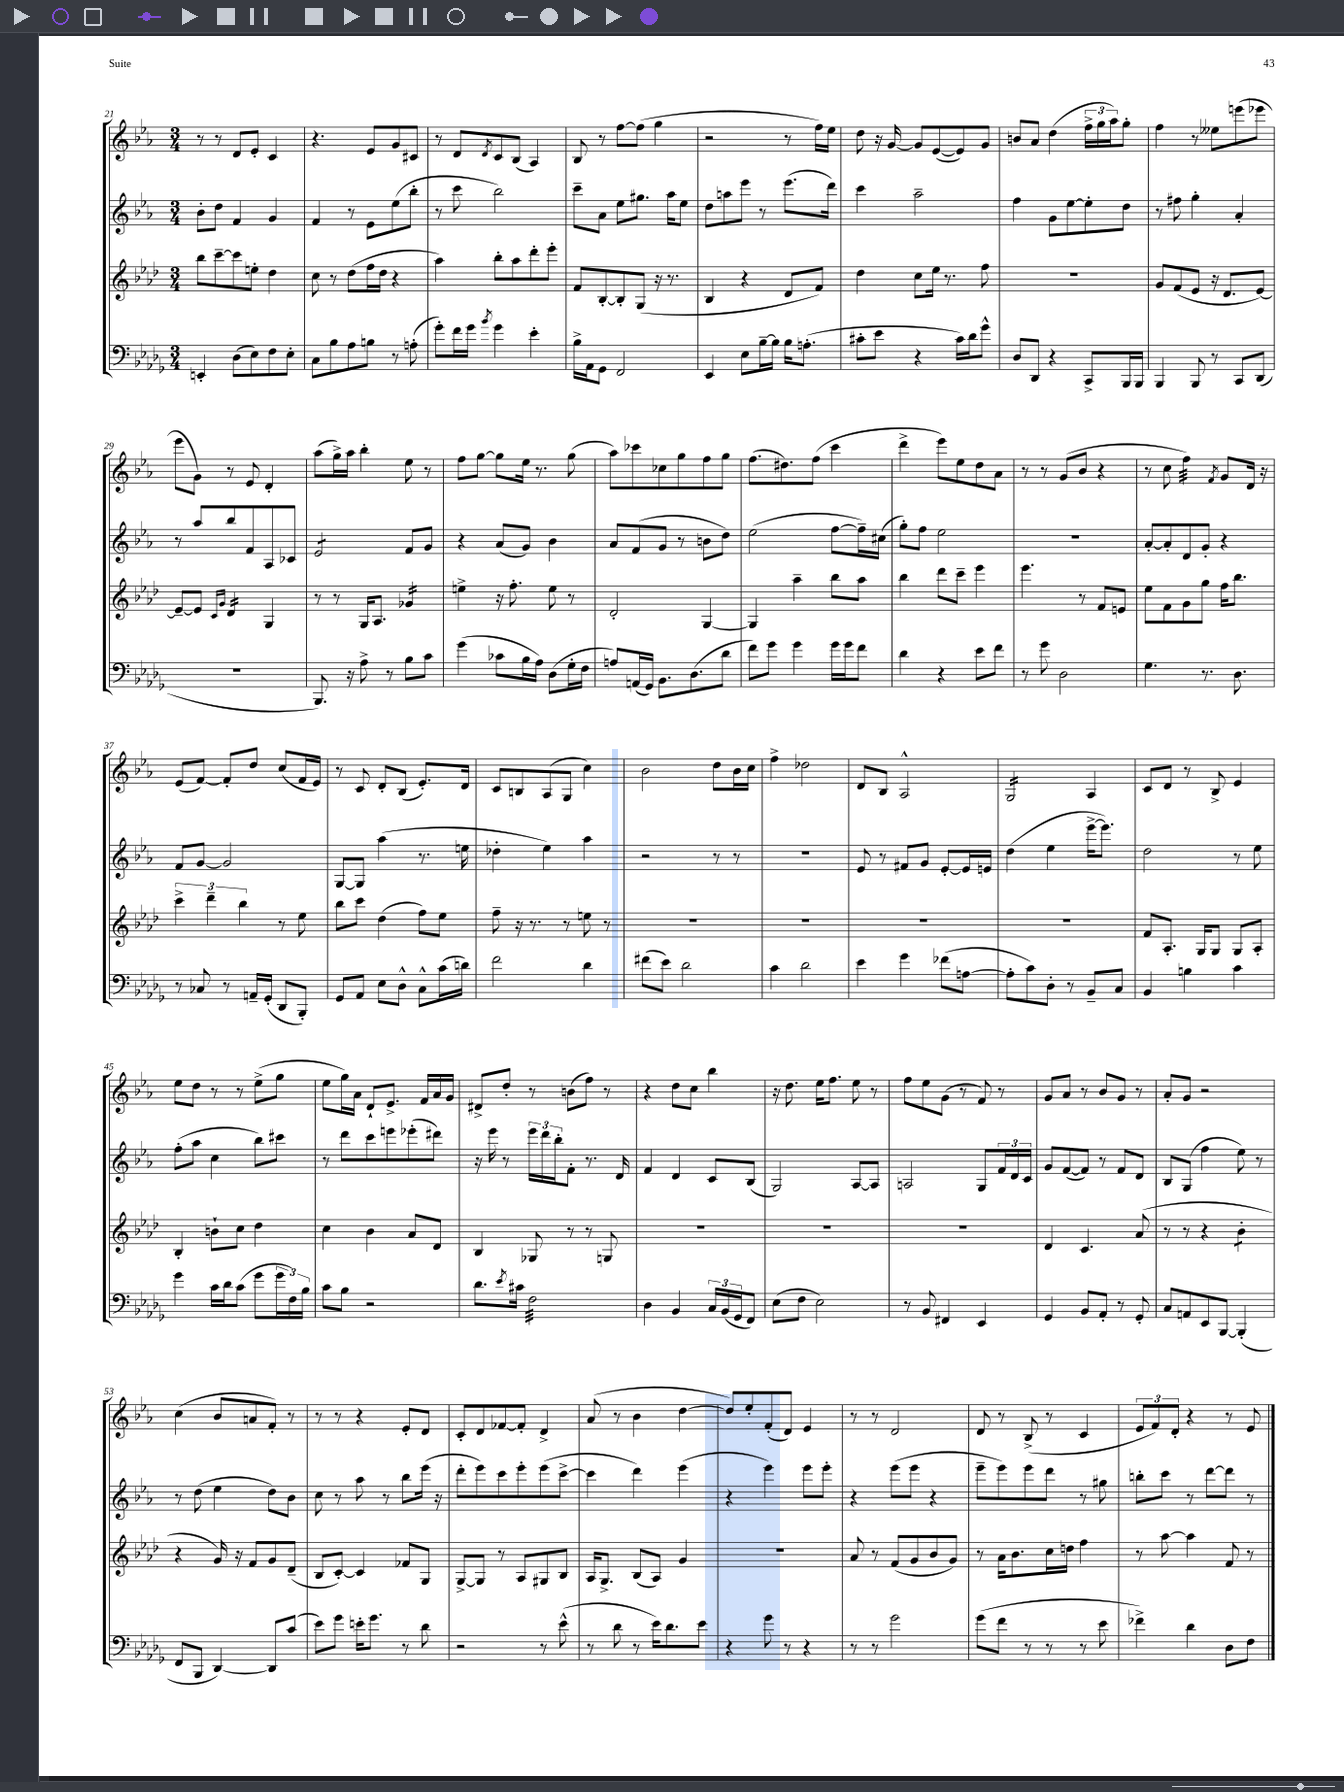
<<
\new StaffGroup <<
\new Staff = "s0" {
    \clef treble \key ees \major \numericTimeSignature \time 3/4
    r8 r8 d'8 ees'8-. c'4 |
    r4. ees'8 g'8 cis'8 |
    r8 d'8 \acciaccatura { d'8 } c'8 bes8( aes4) |
    bes8 r8 f''8~ f''8( g''4 |
    r2 r8 f''16) ees''16 |
    d''8 r16 g'16~ g'8 ees'8~( ees'8) g'8 |
    b'8 aes'8 d''4( \tuplet 3/2 { f''16-> g''16 aes''16) } g''8-. |
    f''4 r8 eeses''8 e'''8( ees'''8 |
    ees'''8 g'8) r8 ees'8 d'4-. |
    aes''8( g''16->) aes''16 bes''4-. ees''8 r8 |
    f''8 g''8~ g''8 ees''16 r8. g''8( |
    aes''8) ces'''8 ces''8 g''8 f''8 g''8 |
    f''8.( dis''8.) f''8( c'''4 |
    d'''4-> ees'''8) ees''8 d''8 aes'8 |
    r8 r8 g'8( bes'8 r4 |
    r8 c''8 f''4:32) \acciaccatura { f'8 } g'8 d'16 r16 |
    ees'8( f'8~) f'8-. d''8 c''8( f'16 ees'16) |
    r8 c'8 d'8-. bes8( ees'8.-.) d'16 |
    c'8 b8 aes8( g8 c''4) |
    bes'2 d''8 bes'16 c''16 |
    f''4-> des''2 |
    d'8 bes8 aes2-^ |
    g2:16 aes4 |
    c'8 d'8 r8 bes8-> ees'4 |
    ees''8 d''8 r8 r8 ees''8->( g''8 |
    ees''8 g''16) aes'16 d'8-! ees'8.-> f'16 aes'16 g'16 |
    dis'8-> d''8-. r8 b'8( f''8) r8 |
    r4 d''8 c''8 bes''4 |
    r16 d''8. ees''16 f''8. ees''8 r8 |
    f''8 ees''8 g'8( r8 f'8) r8 |
    g'8 aes'8 r8 bes'8 g'8 r8 |
    aes'8-. g'8 r2 |
    c''4( bes'8 a'8 f'8-.) r8 |
    r8 r8 r4 ees'8-. d'8 |
    c'8-. d'8 fes'8~ fes'8-. d'4-> |
    aes'8( r8 bes'4 d''4~ |
    d''8) ees''8-. f'8-.( d'8) ees'4 |
    r8 r8 d'2 |
    d'8 r8 bes8->( r8 c'4 |
    \tuplet 3/2 { ees'8 f'8) d'8-. } r4 r8 ees'8 \bar "|." |
}
\new Staff = "s1" {
    \clef treble \key ees \major \numericTimeSignature \time 3/4
    bes'8-. d''8 f'4 g'4 |
    f'4 r8 ees'8 ees''8( bes''8-. |
    r8 c'''8 bes''2) |
    c'''8-- aes'8 ees''8 gis''8. aes''16 ees''8 |
    d''8 a''8 ees'''8 r8 ees'''8.( d'''16) |
    c'''4 aes''2-- |
    f''4 g'8 ees''8~ ees''8-. d''8 |
    r8 fis''8 g''4-. aes'4-. |
    r8 aes''8 bes''8 f'8 aes8 ces'8 |
    ees'2:8 f'8 g'8 |
    r4 aes'8( g'8) bes'4 |
    aes'8 f'8( g'8 r8 b'8 d''8) |
    ees''2( f''8~ f''16--) cis''16( |
    g''8-.) f''8 ees''2 |
    R2. |
    aes'8~-. aes'8-. d'8 g'8-. r4 |
    f'8 g'8~ g'2 |
    g8~ g8 aes''4( r8. e''16 |
    des''4-. ees''4) aes''4 |
    r2 r8 r8 |
    R2. |
    ees'8 r8 fis'8 g'8 ees'8~-. ees'16 e'16 |
    d''4( ees''4 ees'''16~-> ees'''8.) |
    d''2 r8 ees''8 |
    f''8-.( aes''8 c''4 bes''8) cis'''8 |
    r8 d'''8 c'''8 e'''8 ees'''8-.( dis'''8) |
    r16 ees'''16 r8 \tuplet 3/2 { ees'''16 d'''16 bes''16-. } f'8-. r8. d'16 |
    f'4 d'4 c'8 bes8( |
    g2) aes8~ aes8 |
    a2 g8 \tuplet 3/2 { f'16 d'16 c'16 } |
    g'8 f'8~( f'8) r8 f'8 d'8 |
    bes8 g8( f''4 ees''8) r8 |
    r8 d''8( ees''4 d''8) bes'8 |
    c''8 r8 aes''8 r8 bes''8 ees'''16( r16 |
    d'''8-. ees'''8) c'''8 ees'''8-. ees'''8( c'''8~-> |
    c'''4 d'''4) ees'''4( |
    r4 ees'''4) ees'''8 ees'''8-. |
    r4 ees'''8( ees'''8 r4 |
    ees'''8-- ees'''8) ees'''8 d'''8 r8 gis''8 |
    b''8-. c'''8 r8 d'''8~ d'''8 r8 \bar "|." |
}
\new Staff = "s2" {
    \clef treble \key aes \major \numericTimeSignature \time 3/4
    bes''8 c'''8~-- c'''8 e''8-. des''4 |
    c''8 r8 des''8( f''16 des''16 r4 |
    aes''4) bes''8-. aes''8 des'''8-. ees'''8-. |
    f'8 bes8~-. bes8-. g8( r16 r8. |
    bes4 r4 des'8 f'8) |
    des''4 c''8 ees''16 r8. f''8 |
    R2. |
    g'8 f'8( ees'8 r16 des'8. ees'8~) |
    ees'8~-- ees'8 \grace { c'16 g'16 } des'4:16 g4 |
    r8 r8 g16 aes8. ges'4:16 |
    e''4-> r16 f''8.-. e''8 r8 |
    des'2-. g4~ |
    g4 aes''4-- bes''8 aes''8 |
    bes''4 des'''8 c'''8-- ees'''4 |
    ees'''4. r8 f'8 e'8 |
    ees''8 f'8 g'8 g''8 f''16 bes''8. |
    \tuplet 3/2 { c'''4-> des'''4-- bes''4 } r8 ees''8 |
    bes''8 c'''8 des''4( f''8) ees''8 |
    f''8-- r16 r8. r8 e''8 r8 |
    R2. |
    R2. |
    R2. |
    R2. |
    f'8 aes8.-. g16 g8 g8 aes8-. |
    bes4-. b'8-! c''8 des''4 |
    c''4 bes'4 aes'8 des'8 |
    bes4 ges8 r8 r8 g8 |
    R2. |
    R2. |
    R2. |
    des'4 c'4. aes'8( |
    r8 r8 r4 bes'4:8-. |
    r4 g'16) r16 f'8 g'8 des'8--( |
    bes8 c'8~-.) c'4 fes'8 g8 |
    g8~-> g8 r8 aes8 gis8 bes8 |
    aes16 g8.-> bes8( aes8) g'4 |
    R2. |
    aes'8 r8 f'8( g'8 bes'8 g'8) |
    r8 aes'16 bes'8. c''16 d''16 f''4 |
    r8 aes''8~ aes''4 f'8 r8 \bar "|." |
}
\new Staff = "s3" {
    \clef bass \key des \major \numericTimeSignature \time 3/4
    e,4-. des8( ees8) f8 ees8-. |
    c8 bes8 aes8 b8 r8 a8-.( |
    ges'8-.) f'16 ges'16 \acciaccatura { bes'8 } ges'4 ees'4-. |
    bes16-> aes,16 ges,8 f,2 |
    ees,4 ees8 bes16~-- bes16 bes16 a8.-.( |
    cis'8-. ees'8 r4 cis'16) des'16 ges'8-^ |
    des8 des,8 r4 c,8-> bes,,16 bes,,16 |
    bes,,4 bes,,8 r8 c,8 des,8( |
    R2. |
    bes,,8.) r16 aes8-> r8 bes8 c'8 |
    ges'4( ces'8 bes16 aes16) des8( ges16-. f16 |
    a8) a,16( ges,16) bes,8. des8.( des'8 |
    f'8) ges'8 ges'4 ges'16 ges'16 f'8 |
    des'4 r4 ees'8 f'8 |
    r8 ges'8 des2 |
    ges4. r8. des8. |
    r8 ces8 r8 a,16-- ges,16-.( des,8 bes,,8-.) |
    ges,8 aes,8 ees8 des8-^ c8-^ c'16( d'16) |
    f'2 des'4 |
    fis'8( ees'8) des'2 |
    c'4 des'2 |
    ees'4 ges'4 fes'8( a8~ |
    a8-. c'8) des8-. r8 bes,8-- c8 |
    bes,4 b4 c'4 |
    ges'4 c'16 des'16 c'8( ges'8 \tuplet 3/2 { ges'16 f16) bes16 } |
    c'8 bes8 r2 |
    des'8. \acciaccatura { ees'8 } cis'16 f2:32 |
    des4 bes,4 \tuplet 3/2 { c16 bes,16( ges,16 } f,8) |
    ees8( f8 ees2) |
    r8 bes,8 fis,4 ees,4 |
    ges,4 bes,8 aes,8-. r8 ges,8-. |
    c8 a,8 ees,8 bes,,8~ bes,,4-.( |
    f,8 bes,,8 des,4~) des,8 c'8( |
    ees'8) ges'8 e'16-. ges'8. r8 des'8 |
    r2 r8 ees'8-^( |
    r8 des'8 r8 ees'16) des'8. ees'8 |
    r4 ges'8 r8 r4 |
    r8 r8 ges'2 |
    ges'8( f'8 r8 r8 r8 ees'8 |
    fes'4->) des'4 des8 f8 \bar "|." |
}
>>
>>
\layout { \context { \Score currentBarNumber = #21 } }
